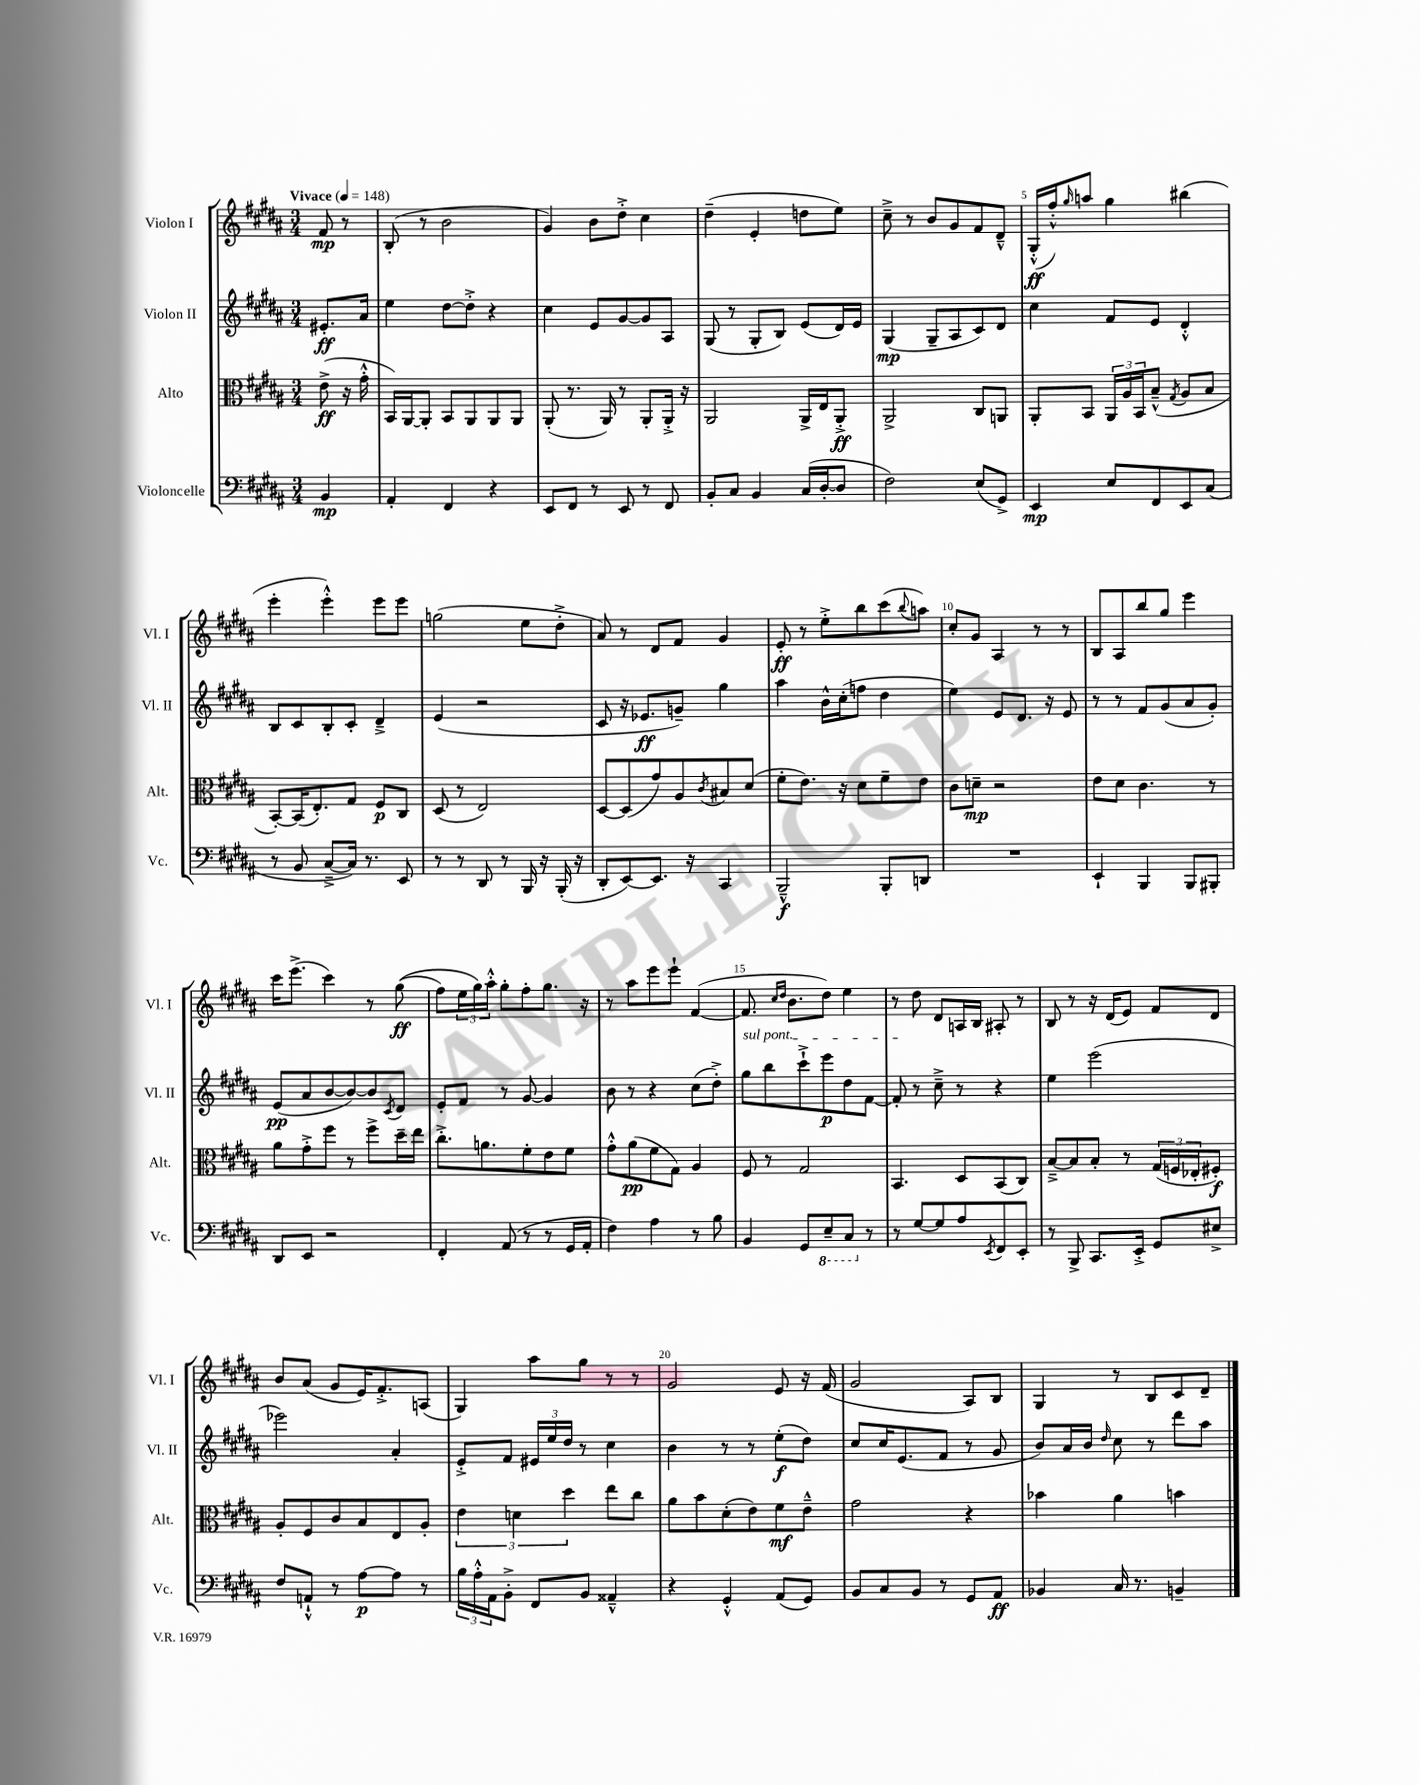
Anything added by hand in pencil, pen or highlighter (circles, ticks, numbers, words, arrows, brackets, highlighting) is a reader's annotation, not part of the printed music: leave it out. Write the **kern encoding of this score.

**kern	**kern	**kern	**kern
*staff4	*staff3	*staff2	*staff1
*clefF4	*clefC3	*clefG2	*clefG2
*k[f#c#g#d#a#]	*k[f#c#g#d#a#]	*k[f#c#g#d#a#]	*k[f#c#g#d#a#]
*M3/4	*M3/4	*M3/4	*M3/4
*MM148	*MM148	*MM148	*MM148
4BB/	(8e^\	8.e#'/L	8f#/
.	16r	.	8r
.	16g#'^^\	16a#/Jk	.
=	=	=	=
4AA#'/	16BB/LL)	4ee\	(8B'/
.	[16AA#/J	.	.
.	8AA#'/]J	.	8r
4FF#/	8BB/L	[8dd#\L	2b\
.	8AA#/	8dd#'^\]J	.
4r	8AA#/	4r	.
.	8AA#/J	.	.
=	=	=	=
8EE/L	(8AA#'/	4cc#\	4g#/)
8FF#/J	8.r	.	.
8r	.	8e/L	8b\L
.	16AA#/)	.	.
8EE/	8r	[8g#/	8dd#'^\J
8r	8AA#'/L	8g#/]	4cc#\
8FF#/	16AA#'^/Jk	8A#/J	.
.	16r	.	.
=	=	=	=
8BB'/L	2AA#/	(8G#/	(4dd#~\
8C#/J	.	8r	.
4BB/	.	8G#'/L	4e'/
.	.	8B/J)	.
(16C#/LL	16AA#^/LL	(8e/L	8dd\L
[16D#'/J	16E/J	.	.
8D#/]J	8AA#'^/J	16d#/L)	8ee\J)
.	.	16e/JJ	.
=	=	=	=
2F#\)	2AA#^/	(4G#/	8cc#~^\
.	.	.	8r
.	.	8G#~/L	8b/L
.	.	8A#/	8g#/
(8E/L	8C#/L	8c#/)	8f#/
8GG#^/J)	8AA/J	8d#/J	8d#~^^/J
=	=	=	=
4EE/	8AA#'/L	4cc#\	(16G#'^^/LL
.	.	.	16ff#'^^/J)
.	.	.	16qqgg#/
.	8BB/J	.	8aa/J
8E/L	24AA#/LL	8f#/L	4gg#\
.	24A#/	.	.
.	24BB/J	.	.
8FF#/	(8B~^^/J	8e/J	.
.	8qG#/	.	.
8EE/	8A#/L	4d#'^^/	(4bb#\
(8C#/J	8B/J	.	.
=	=	=	=
8r	[8BB'/L)	8B/L	4eee'\
8BB/	(16BB/]K	8c#/	.
.	8.E'/)	.	.
[8C#~^/L	.	8B'/	4eee'^^\)
16C#/]Jk)	8G#/J	8c#'/J	.
8.r	.	.	.
.	8F#/L	4d#~^/	8eee\L
8EE/	8C#/J	.	8eee\J
=	=	=	=
8r	(8D#/	(4e/	(2gg\
8r	8r	.	.
8DD#/	2E/)	2r	.
8r	.	.	.
16BBB/	.	.	8ee\L
16r	.	.	.
(16BBB'/	.	.	8dd#'^\J
16r	.	.	.
=	=	=	=
8DD#'/L	[8D#/L	8c#/	8a#/)
[8EE/)	(8D#/]	16r	8r
.	.	8.e-/L	.
8.EE/]J	8g#/)	.	8d#/L
.	8A#/	8g~/J)	8f#/J
16r	.	.	.
.	8qc#/	.	.
4CC#/	8B#/	4gg#\	4g#/
.	(8d#/J	.	.
=	=	=	=
2BBB~^^/	8f#'\L	4aa#\	8e'/
.	8.e\J)	.	8r
.	.	16b^^\LL	8ee'^\L
.	16r	(16cc#'\J	.
.	8d#\L	8ff\J	8bb\
8BBB'/L	8f#~\	4dd#\	(8ccc#\
.	.	.	8qqbb/
8DD/J	8e\J	.	8aa\J)
=	=	=	=
2.r	8c#\L	4ee\)	8cc#'/L
.	8d~\J	.	8g#/J
.	2r	8e/L	4A#/
.	.	8.d#/J	.
.	.	.	8r
.	.	16r	.
.	.	8e/	8r
=	=	=	=
4EE`/	8e\L	8r	8B/L
.	8d#\J	8r	8A#/
4BBB/	4.c#\	8f#/L	8bb/
.	.	(8g#/	8gg#/J
8BBB/L	.	8a#/	4eee\
8BBB#'/J	8r	8g#'/J)	.
=	=	=	=
8DD#/L	8a#\L	(8e/L	16ccc#\LK
.	.	.	(8.eee^\J
8EE/J	8g#'^\	8a#/	.
2r	8ff#\J	[8b/	4ccc#\)
.	8r	8b/_)	.
.	8ff#^\L	8b/]	8r
.	.	8qc#/	.
.	16dd#~\L	8d#/J	&((8gg#\
.	16ee\JJ	.	.
=	=	=	=
4FF#'/	8.cc#'^\L	8e'/L	8ff#\L)
.	.	8f#/J	24ee\L
.	.	.	24gg#\&)
.	8.a\	.	.
.	.	.	24aa#'^^\JJ
(8AA#/	.	8r	8gg#'\L
8r	8f#'\	[8g#/	8ff#'\
8r	8e\	4g#/]	8.gg#\J
16GG#/LL	8f#\J	.	.
16AA#'/JJ	.	.	16r
=	=	=	=
4F#\)	8g#'^^\L	8b\	8r
.	(8a#\	8r	8aa#\L
4A#\	8f#\	4r	8eee\
.	8G#\J)	.	8eee`\J
8r	4A#/	(8cc#\L	([4f#/
8B\	.	8dd#'^\J)	.
=	=	=	=
4BB/	8F#/	8gg#\L	8.f#/]
.	8r	8bb\	.
.	.	.	16qqcc#/LL
.	.	.	16qqdd#/JJ
.	.	.	8.b\L
8GG#/L	2G#/	8ccc#`^\	.
8EE~/	.	8eee\	8dd#\J)
8CC#/J	.	8dd#\	4ee\
8r	.	[8f#\J	.
=	=	=	=
8r	4.BB/	8f#'/]	8r
[8G#/L	.	8r	8dd#\
8G#/]	.	8cc#~^\	8d#/L
8A#/	8D#/L	8r	16A/L
.	.	.	16B/JJ
8qEE/	.	.	.
8FF#/	(8BB/	4r	8A#'/
8EE'/J	8C#/J)	.	8r
=	=	=	=
8r	[8B~^/L	4ee\	8B/
8BBB^/	8B/]	.	8r
8.CC#/L	8B'/J	(2eee\	16r
.	.	.	(16d#/LK
.	8r	.	8e/J)
16EE'^/Jk	.	.	.
8GG#/L	(24G#/LL	.	8f#/L
.	24F/	.	.
.	24E-'/J	.	.
8E#^/J	8F#'/J)	.	8d#/J
=	=	=	=
8F#/L	8A#'/L	2eee-\)	8b/L
8AA`^^/J	8F#/	.	(8a#/J
8r	8c#/	.	8g#/L
[8A#\L	8B/	.	16e/K)
.	.	.	8.f#'^/
8A#\]J	8E/	4a#'/	.
8r	8A#'/J	.	(8A/J
=	=	=	=
24B\LL	6e\	8e'^/L	4G#/)
24A#'^^\	.	.	.
24AA#\J	.	.	.
8BB'^\J	.	8f#/J	.
.	6d\	.	.
8FF#/L	.	24e#/LL	8aa#\L
.	.	24ee/	.
.	6dd#\	24dd#/JJ	.
8BB/J	.	8r	8gg#\J
4AA##~^^/	8ee\L	4cc#\	8r
.	8cc#\J	.	8r
=	=	=	=
4r	8a#\L	4b\	2g#/
.	8b\	.	.
4GG#'^^/	(8d#'\	8r	.
.	8e\)	8r	.
(8AA#/L	8f#\	(8ee'\L	8e/
8GG#/J)	8e~^^\J	8dd#\J)	16r
.	.	.	(16f#/
=	=	=	=
8BB/L	2g#\	8cc#/L	2g#/
8C#/	.	16cc#/K	.
.	.	(8.e/	.
8BB/J	.	.	.
8r	.	8f#/J	.
8GG#/L	4r	8r	8A#/L)
8AA#/J	.	8g#/	8B/J
=	=	=	=
4BB-/	4b-\	8b/L)	4G#/
.	.	16a#/L	.
.	.	16b/JJ	.
.	.	16qqdd#/	.
16C#/	4a#\	8cc#\	8r
8.r	.	.	.
.	.	8r	8B/L
4BB~/	4b\	8ddd#\L	8c#/
.	.	8aa#\J	8d#~/J
==	==	==	==
*-	*-	*-	*-
